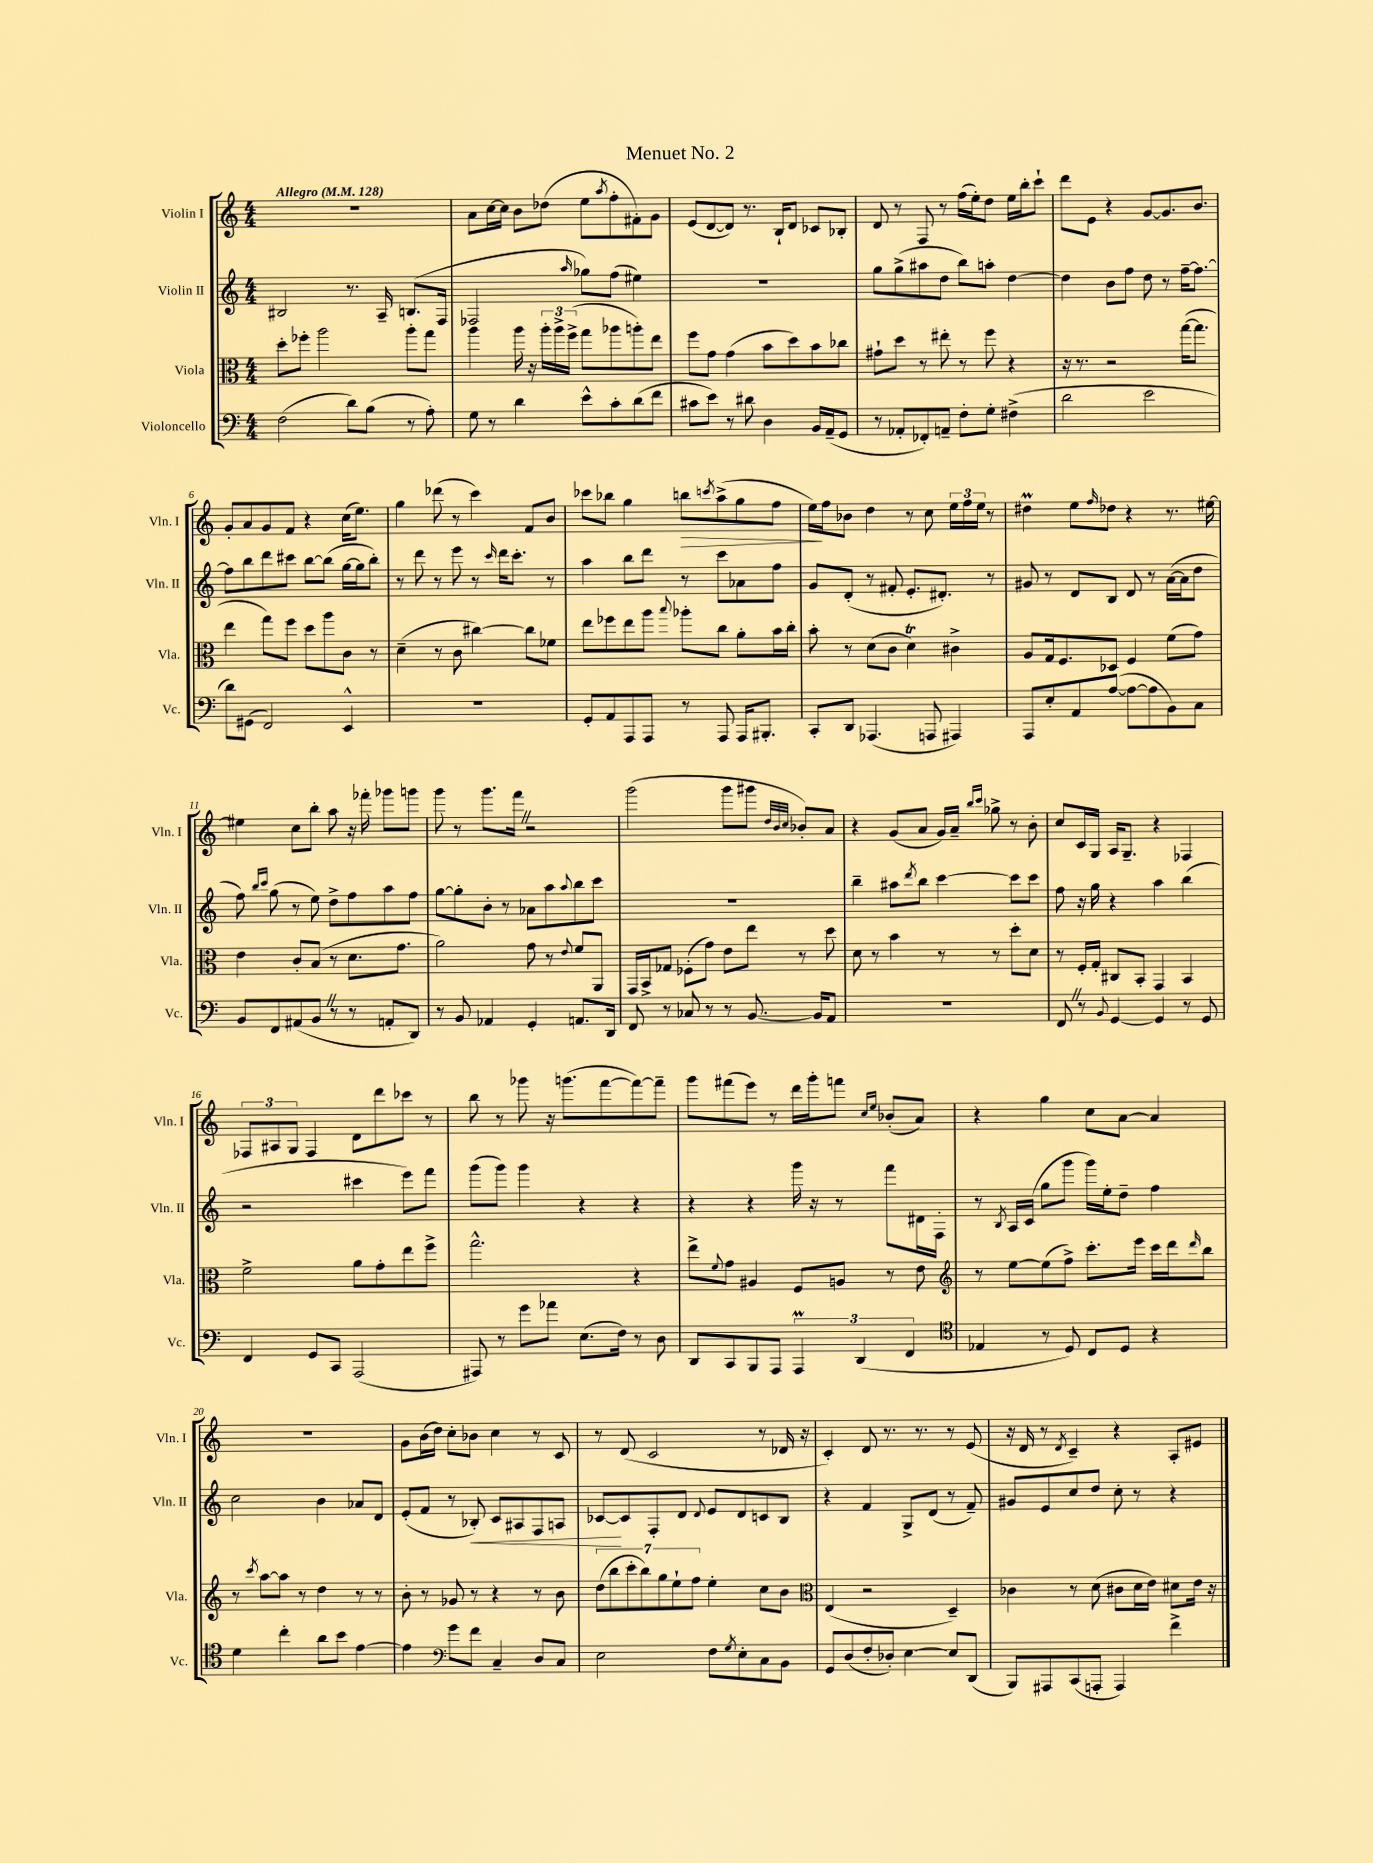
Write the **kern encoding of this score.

**kern	**kern	**kern	**dynam	**kern	**dynam
*part4	*part3	*part2	*part2	*part1	*part1
*staff4	*staff3	*staff2	*staff2	*staff1	*staff1
*I"Violoncello	*I"Viola	*I"Violin II	*	*I"Violin I	*
*I'Vc.	*I'Vla.	*I'Vln. II	*	*I'Vln. I	*
*clefF4	*clefC3	*clefG2	*	*clefG2	*
*k[]	*k[]	*k[]	*	*k[]	*
*M4/4	*M4/4	*M4/4	*	*M4/4	*
*MM128	*MM128	*MM128	*	*MM128	*
=1	=1	=1	=1	=1	=1
!	!	!	!	!LO:TX:a:B:t=Allegro	!
(2F\	8dd'\L	2B#X/	.	1r	.
.	8ff-X'\J	.	.	.	.
.	2aa\	.	.	.	.
8d\L)	.	8.r	.	.	.
(8B\J	.	.	.	.	.
.	.	16A~/	.	.	.
8r	8aa'\L	(8.Bn/L	.	.	.
8A'\)	8gg\J	.	.	.	.
.	.	16F/Jk	.	.	.
=2	=2	=2	=2	=2	=2
8G\	4aa\	2F-X/	.	8a\L	.
8r	.	.	.	[16cc\L	.
.	.	.	.	16cc\JJ]	.
4d\	16aa\	.	.	8b\L	.
.	16r	.	.	.	.
.	24aa'\LL	.	.	(8dd-X\J	.
.	24aa^\	.	.	.	.
.	(24ff^\JJ	.	.	.	.
.	.	16qqaa/	.	.	.
8e^^\L	8gg\L	8gg-X\L)	.	8ee\L	.
.	.	.	.	8qaa/	.
8c'\	8aa-X\	(8ff\J	.	8ff'\	.
(8d\	8aan'\)	4ee#X\)	.	8f#X'\)	.
8f\J	8ee\J	.	.	8g\J	.
=3	=3	=3	=3	=3	=3
8c#X\L	8ff\L	1r	.	(8e/L	.
8e\J)	8g\J	.	.	[8d/	.
8r	(4g\	.	.	8d/J])	.
8d#X\	.	.	.	8.r	.
4D\	8b\L	.	.	.	.
.	.	.	.	16B`/KL	.
.	8dd\)	.	.	8d/J	.
16BB/LL	8b\	.	.	8c-X/L	.
(16AA~/J	.	.	.	.	.
8GG/J	8cc-X\J	.	.	8B-X'/J	.
=4	=4	=4	=4	=4	=4
8r	8g#X`\L	8gg\L	.	8d/	.
8AA-X'/L	8dd\J	(8gg^\	.	8r	.
8FF-X'/)	8r	8aa#X\	.	8F/	.
8AAn~/J	8ee#X'\	8dd\J	.	8r	.
8F'\L	8r	8bb\L)	.	(16ff\LL	.
.	.	.	.	16ee'\J)	.
8G'\J	8ff\	8aan'\J	.	8dd\J	.
(4F#X^\	4r	[4dd\	.	16ee\LL	.
.	.	.	.	16bb'\J	.
.	.	.	.	8ccc`\J	.
=5	=5	=5	=5	=5	=5
2d\	16r	4dd\]	.	8ddd\L	.
.	8.r	.	.	.	.
.	.	.	.	8e\J	.
.	2r	8b\L	.	4r	.
.	.	8ff\J	.	.	.
2e\	.	8dd\	.	[8g/L	.
.	.	8r	.	8.g/]	.
.	([16gg\KL	[16ff~\KL	.	.	.
.	8.gg\J]	8.ff\J_	.	8.b/J	.
!!LO:LB:g=z
=6	=6	=6	=6	=6	=6
8d\L)	4ee\	8ff\L]	.	8g'/L	.
(8GG#X\J	.	8bb\	.	8a/	.
2FF/)	8gg\L)	8ddd\	.	8g/	.
.	8ff\J	8ccc#X\J	.	8f/J	.
.	8dd\L	[8bb\L	.	4r	.
.	8aa\	(8bb\J]	.	.	.
4EE^^/	8c\J	[16gg\LL	.	(16cc\KL	.
.	.	16gg\J]	.	8.ee\J)	.
.	8r	8bb'\J)	.	.	.
=7	=7	=7	=7	=7	=7
1r	(4d~\	8r	.	4gg\	.
.	.	8ddd\	.	.	.
.	8r	8r	.	(8ddd-X\	.
.	8c\	8eee\	.	8r	.
.	[4cc#X\)	8r	.	4ccc\)	.
.	.	16qqccc/	.	.	.
.	.	16ddd\KL	.	.	.
.	.	8.ccc'\J	.	.	.
.	8cc#\L]	.	.	8f/L	.
.	8f-X\J	8r	.	8b/J	.
=8	=8	=8	=8	=8	=8
8GG'/L	8ee\L	4aa\	.	8ccc-X\L	.
8AA/	8ff-X\	.	.	8bb-X\J	.
8AAA/	8ee\	8bb\L	.	4gg\	.
8AAA/J	8aa\J	8ddd\J	.	.	.
.	8qqbb/	.	.	.	.
!	!	!	!	!	!LO:HP:b
8r	8aa-X'\L	8r	.	8bbn\L	>
.	.	.	.	8qcccn/	.
8AAA/	8cc\J	8ccc\L	.	(8aa^\	.
16AAA/KL	8a'\L	8a-X\	.	8gg\	.
8.BBB#X'/J	.	.	.	.	.
.	16b\L	8ff\J	.	8ff\J	.
.	16cc'\JJ	.	.	.	.
=9	=9	=9	=9	=9	=9
8CC'/L	8b'\	8g/L	.	16ee\LL)	.
.	.	.	.	16ff\J	]
8DD/J	8r	(8d'/J	.	8b-X\J	.
(4.AAA-X/	(8d\L	8r	.	4dd\	.
.	8c\J	8f#X'/	.	.	.
.	4dT\)	8.e'/L	.	8r	.
8AAAn/	.	.	.	8cc\	.
.	.	8.d#X'/J)	.	.	.
4AAA#X/)	4c#X^\	.	.	24ee\LL	.
.	.	.	.	24ff\	.
.	.	.	.	24ee\JJ	.
.	.	8r	.	8r	.
=10	=10	=10	=10	=10	=10
8AAA/L	8A/L	8g#X/	.	4dd#Xm\	.
8E'/	16G/k	8r	.	.	.
.	8.F/	.	.	.	.
8AA/	.	8d/L	.	8ee\L	.
.	.	.	.	16qqff/	.
([8A/J	8D-X/J	8B/J	.	8dd-X\J	.
8A\L_	4F/	8d/	.	4r	.
8A\]	.	8r	.	.	.
8BB\)	(8f\L	([16a\LL	.	8.r	.
.	.	16a\J]	.	.	.
8C\J	8g\J)	8dd\J	.	.	.
.	.	.	.	[16ee#X\	.
!!LO:LB:g=z
=11	=11	=11	=11	=11	=11
8BB/L	4e\	8ff\)	.	4ee#X\]	.
.	.	16qqbb/LL	.	.	.
.	.	16qqccc/JJ	.	.	.
8FF/	.	(8gg\	.	.	.
(8AA#X/	8c'/L	8r	.	8cc\L	.
8BBZ/J	(8B/J	8ee\)	.	8bb'\J	.
8r	8r	8dd^\L	.	8aa\	.
8r	8.d\L	8ff\	.	16r	.
.	.	.	.	16fff-X'\	.
8AAn'/L	.	8aa\	.	8ggg-X\L	.
.	8.g\J	.	.	.	.
8DD/J)	.	8ff\J	.	8gggn\J	.
=12	=12	=12	=12	=12	=12
8r	2a\)	[8gg\L	.	8ggg\	.
8BB/	.	8gg'\]	.	8r	.
4AA-X/	.	8b'\J	.	8.ggg\L	.
.	.	8r	.	.	.
.	.	.	.	16fffZ\Jk	.
4GG'/	8g\	8a-X\L	.	2r	.
.	8r	8aa\	.	.	.
.	8qqe/	8qqaa/	.	.	.
8.AAn/L	8f/L	8bb\	.	.	.
.	8AA/J	8ccc\J	.	.	.
16DD/Jk	.	.	.	.	.
=13	=13	=13	=13	=13	=13
8FF/	16GG/LL	1r	.	(2ggg\	.
.	16BB^/J	.	.	.	.
8r	8G-X/J	.	.	.	.
8C-X/	(8F-X'\L	.	.	.	.
8r	8g\J)	.	.	.	.
8r	8e\L	.	.	8ggg\L	.
[8.BB/	8ee\J	.	.	8ggg#X\J	.
.	.	.	.	32qqdd/LLL	.
.	.	.	.	32qqb/	.
.	.	.	.	32qqcc/JJJ	.
.	8r	.	.	8b-X'/L)	.
16BB/KL]	.	.	.	.	.
8AA/J	8dd\	.	.	8a/J	.
=14	=14	=14	=14	=14	=14
1r	8d\	4bb~\	.	4r	.
.	8r	.	.	.	.
.	4b\	8aa#X\L	.	(8g/L	.
.	.	8qddd/	.	.	.
.	.	8bb\J	.	8a/J	.
.	8r	[4ccc\	.	16g/LL)	.
.	.	.	.	16a~/JJ	.
.	.	.	.	16qqbb/LL	.
.	.	.	.	16qqccc/JJ	.
.	8r	.	.	8gg-X^\	.
.	8dd'\L	8ccc\L]	.	8r	.
.	8d\J	8ccc\J	.	8b'\	.
=15	=15	=15	=15	=15	=15
8FFZ/	8r	8ff\	.	8cc/L	.
8r	16F'/LL	16r	.	16c/L	.
.	16G'/JJ	16gg\	.	16G/JJ	.
8qqBB/	.	.	.	.	.
[4GG/	8C#X/L	4r	.	16A/KL	.
.	.	.	.	8.G~/J	.
.	8BB'/J	.	.	.	.
4GG/]	4GG/	4aa\	.	4r	.
8r	4BB/	(4bb\	.	4F-X/	.
8GG/	.	.	.	.	.
!!LO:LB:g=z
=16	=16	=16	=16	=16	=16
4FF/	2f^\	2r	.	12F-X/L	.
.	.	.	.	12A#X/	.
.	.	.	.	12G/J	.
8GG/L	.	.	.	4F-/	.
8CC/J	.	.	.	.	.
(2AAA/	8a\L	4ccc#X\	.	8d\L	.
.	8g'\	.	.	8ddd\	.
.	8ee\	8eee\L)	.	8ccc-X\J	.
.	8ff^\J	8fff\J	.	8r	.
=17	=17	=17	=17	=17	=17
8AAA#X/)	2.gg^^\	(8ggg\L	.	8bb\	.
8r	.	8ggg\J)	.	8r	.
8g\L	.	4ggg\	.	8ggg-X\	.
8a-X\J	.	.	.	16r	.
.	.	.	.	(8.gggn\L	.
(8.E\L	.	4r	.	.	.
.	.	.	.	[8fff\	.
16F\Jk)	.	.	.	.	.
8r	4r	4r	.	8fff\_)	.
8D\	.	.	.	8fff~\J]	.
=18	=18	=18	=18	=18	=18
8DD/L	8ee^\L	4r	.	8ggg\L	.
.	8qqf/	.	.	.	.
8CC/	8g\J	.	.	(8fff#X\	.
8BBB/	4A#X/	4r	.	8eee\J)	.
8AAA/J	.	.	.	8r	.
6AAAM/	8F/L	16ggg\	.	16ddd\LL	.
.	.	16r	.	16ggg'\J	.
.	8An/J	8r	.	8fffn\J	.
(6DD/	.	.	.	.	.
.	.	.	.	16qqcc/LL	.
.	.	.	.	16qqee/JJ	.
.	8r	8fff\L	.	(8b-X'/L	.
6FF/	.	.	.	.	.
.	8e\	16d#X\L	.	8a/J)	.
.	.	16F'\JJ	.	.	.
=19	=19	=19	=19	=19	=19
*clefC4	*clefG2	*	*	*	*
4E-X/	8r	8r	.	4r	.
.	.	8qB/	.	.	.
.	[8ee\L	16A/LL	.	.	.
.	.	(16c/JJ	.	.	.
8r	(8ee\]	8gg\L	.	4gg\	.
8D/)	8ff^\J)	8ggg\J	.	.	.
8C/L	8.ccc'\L	16ggg\LL)	.	8cc\L	.
.	.	16ee'\J	.	.	.
8D/J	.	8dd~\J	.	[8a\J	.
.	16eee\Jk	.	.	.	.
4r	16ccc\LL	4ff\	.	4a/]	.
.	16ddd\J	.	.	.	.
.	16qqddd/	.	.	.	.
.	8bb\J	.	.	.	.
!!LO:LB:g=z
=20	=20	=20	=20	=20	=20
4d\	8r	2cc\	.	1r	.
.	8qccc/	.	.	.	.
.	[8aa\L	.	.	.	.
4cc'\	8aa\J]	.	.	.	.
.	8r	.	.	.	.
8a\L	4dd\	4b\	.	.	.
8b\J	.	.	.	.	.
[4e\	8r	8a-X/L	.	.	.
.	8r	8d/J	.	.	.
=21	=21	=21	=21	=21	=21
4e\]	8b'\	(8e'/L	.	8g\L	.
.	8r	8f/J	.	(16b\L	.
.	.	.	.	16dd\JJ)	.
*clefF4	*	*	*	*	*
8g\L	8g-X/	8r	.	8cc'\L	.
!	!	!	!LO:HP:b	!	!
8f\J	8r	8B-X'/)	<	8b-X\J	.
4C~/	4r	8c/L	.	4cc\	.
.	.	8A#X/	.	.	.
8D/L	8r	8F/	.	8r	.
8C/J	8b\	8An/J	.	8c/	.
=22	=22	=22	=22	=22	=22
2E\	(14dd\L	[8c-X/L	.	8r	.
.	14bb\	.	.	.	.
.	.	8c-/]	[	(8d/	.
.	14ccc'\	.	.	.	.
.	14bb\)	.	.	.	.
.	.	8F'/	.	2c/	.
.	14gg\	.	.	.	.
.	14ee`\	.	.	.	.
.	.	8d/J	.	.	.
.	14ff\J	.	.	.	.
.	.	8qqd/	.	.	.
8F\L	4ee'\	8e/L	.	.	.
8qG/	.	.	.	.	.
8E'\	.	8d/	.	.	.
8C\	8cc\L	8cn/	.	8r	.
8BB\J	8b\J	8B/J	.	16d-X/	.
.	.	.	.	16r	.
=23	=23	=23	=23	=23	=23
*	*clefC3	*	*	*	*
8GG/L	(4E/	4r	.	4c'/)	.
(8D/	.	.	.	.	.
8F'/	2r	4f/	.	8d/	.
8D-X'/J)	.	.	.	8.r	.
[4E\	.	8G^/L	.	.	.
.	.	.	.	8.r	.
.	.	(8d/J	.	.	.
8E/L]	4D~/)	8r	.	8r	.
(8DD/J	.	8f~/)	.	(8e/	.
=24	=24	=24	=24	=24	=24
8BBB/L)	4c-X\	8g#X/L	.	16r	.
.	.	.	.	16d/	.
8AAA#X/	.	8e/	.	8r	.
.	.	.	.	8qd/	.
(8CC/	8r	8cc/	.	4c~/)	.
8AAAn'/J	(8d\	8dd/J	.	.	.
4AAA/)	8c#X\L	8cc'\	.	4r	.
.	16d\L	8r	.	.	.
.	16e\JJ)	.	.	.	.
4f^\	8d#X\L	4r	.	8A'/L	.
.	16e\Jk	.	.	8e#X/J	.
.	16r	.	.	.	.
==	==	==	==	==	==
*-	*-	*-	*-	*-	*-
